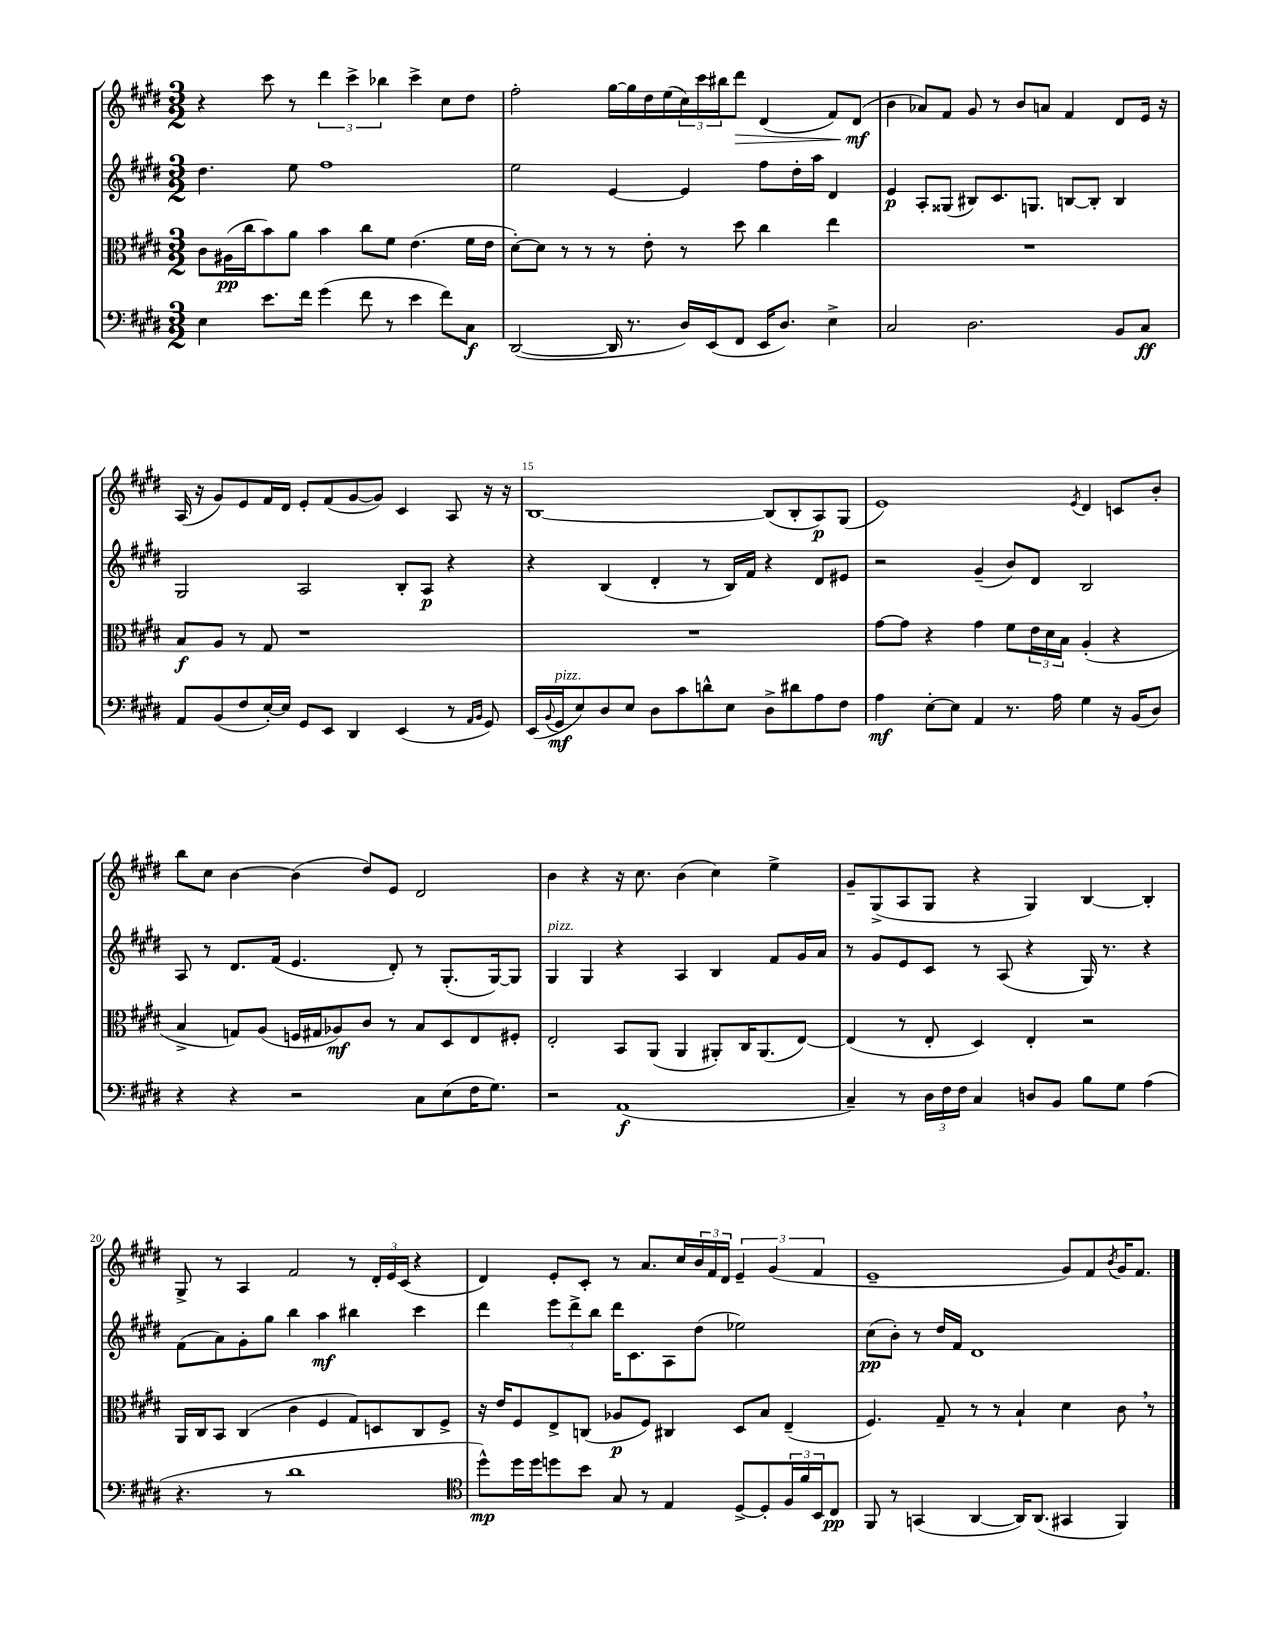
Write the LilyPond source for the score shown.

<<
\new StaffGroup <<
\new Staff = "s0" {
    \clef treble \key e \major \numericTimeSignature \time 3/2
    r4 cis'''8 r8 \tuplet 3/2 { dis'''4 cis'''4-> bes''4 } cis'''4-> cis''8 dis''8 |
    fis''2-. gis''16~ gis''16 dis''16 e''16( \tuplet 3/2 { cis''16) cis'''16 bis''16 } dis'''8\> dis'4( fis'8) dis'8\mf\!( |
    b'4 aes'8) fis'8 gis'8 r8 b'8 a'8 fis'4 dis'8 e'16 r16 |
    a16( r16 gis'8) e'8 fis'16 dis'16 e'8-. fis'8( gis'8~ gis'8) cis'4 a8 r16 r16 |
    b1~ b8( b8-. a8\p) gis8( |
    e'1) \acciaccatura { e'8 } dis'4 c'8 b'8-. |
    b''8 cis''8 b'4~ b'4( dis''8) e'8 dis'2 |
    b'4 r4 r16 cis''8. b'4( cis''4) e''4-> |
    gis'8-- gis8->( a8 gis8 r4 gis4) b4~ b4-. |
    gis8-> r8 a4 fis'2 r8 \tuplet 3/2 { dis'16-. e'16 cis'16( } r4 |
    dis'4) e'8-. cis'8-. r8 a'8. cis''16 \tuplet 3/2 { b'16 fis'16 dis'16 } \tuplet 3/2 { e'4-- gis'4( fis'4 } |
    e'1-- gis'8) fis'8 \acciaccatura { b'8 } gis'16 fis'8. \bar "|." |
}
\new Staff = "s1" {
    \clef treble \key e \major \numericTimeSignature \time 3/2
    dis''4. e''8 fis''1 |
    e''2 e'4~ e'4 fis''8 dis''16-. a''16 dis'4 |
    e'4\p a8-. gisis8( bis8) cis'8. g8. b8~ b8-. b4 |
    gis2 a2 b8-. a8\p r4 |
    r4 b4( dis'4-. r8 b16) fis'16 r4 dis'8 eis'8 |
    r2 gis'4--( b'8) dis'8 b2 |
    a8 r8 dis'8. fis'16( e'4. dis'8-.) r8 gis8.-.( gis16~) gis8 |
    gis4^\markup { \italic "pizz." } gis4 r4 a4 b4 fis'8 gis'16 a'16 |
    r8 gis'8 e'8 cis'8 r8 a8( r4 gis16) r8. r4 |
    fis'8( a'8) gis'8-. gis''8 b''4 a''4\mf bis''4 cis'''4 |
    dis'''4 \tuplet 3/2 { e'''8 dis'''8-> b''8 } dis'''16 cis'8. a8 dis''8( ees''2) |
    cis''8\pp( b'8-.) r8 dis''16 fis'16 dis'1 \bar "|." |
}
\new Staff = "s2" {
    \clef alto \key e \major \numericTimeSignature \time 3/2
    cis'8 ais16\pp( cis''16 b'8) a'8 b'4 cis''8 fis'8 e'4.( fis'16 e'16 |
    dis'8~-.) dis'8 r8 r8 r8 e'8-. r8 dis''8 cis''4 e''4 |
    R1. |
    b8\f a8 r8 gis8 r1 |
    R1. |
    gis'8~ gis'8 r4 gis'4 fis'8 \tuplet 3/2 { e'16 dis'16 b16 } a4-.( r4 |
    b4-> g8) a8( f16 gis16 aes8\mf) cis'8 r8 b8 dis8 e8 fis8-. |
    e2-. b,8 a,8( a,4 ais,8-.) cis16 ais,8.( e8~) |
    e4( r8 e8-. dis4) e4-. r2 |
    a,16 cis16 b,8 cis4( cis'4 fis4 gis8) d8 cis8 fis8-> |
    r16 e'16 fis8 e8-> c8( aes8\p fis8) cis4 dis8 b8 e4--( |
    fis4.) gis8-- r8 r8 b4-! dis'4 cis'8 \breathe r8 \bar "|." |
}
\new Staff = "s3" {
    \clef bass \key e \major \numericTimeSignature \time 3/2
    e4 e'8. fis'16 gis'4( fis'8 r8 e'4 fis'8) cis8\f |
    dis,2~( dis,16 r8. dis16) e,16( fis,8 e,16 dis8.) e4-> |
    cis2 dis2. b,8 cis8\ff |
    a,8 b,8( fis8 e16~-.) e16 gis,8 e,8 dis,4 e,4( r8 \grace { a,16 b,16 } gis,8) |
    e,16( \appoggiatura { b,8 } gis,16\mf^\markup { \italic "pizz." } e8) dis8 e8 dis8 cis'8 d'8-^ e8 dis8-> dis'8 a8 fis8 |
    a4\mf e8~-. e8 a,4 r8. a16 gis4 r16 b,16( dis8) |
    r4 r4 r2 cis8 e8( fis16 gis8.) |
    r2 a,1\f( |
    cis4--) r8 \tuplet 3/2 { dis16 fis16 fis16 } cis4 d8 b,8 b8 gis8 a4( |
    r4. r8 dis'1 |
    \clef tenor dis''8-^\mp) dis''16 dis''16 d''8 b'8 gis8 r8 e4 dis8~-> dis8-. \tuplet 3/2 { fis16 fis'16 b,16 } cis8\pp |
    fis,8 r8 g,4( a,4~ a,16) a,8.( gis,4 fis,4) \bar "|." |
}
>>
>>
\layout { \context { \Score currentBarNumber = #11 \override BarNumber.break-visibility = ##(#f #t #t) barNumberVisibility = #(every-nth-bar-number-visible 5) } }
